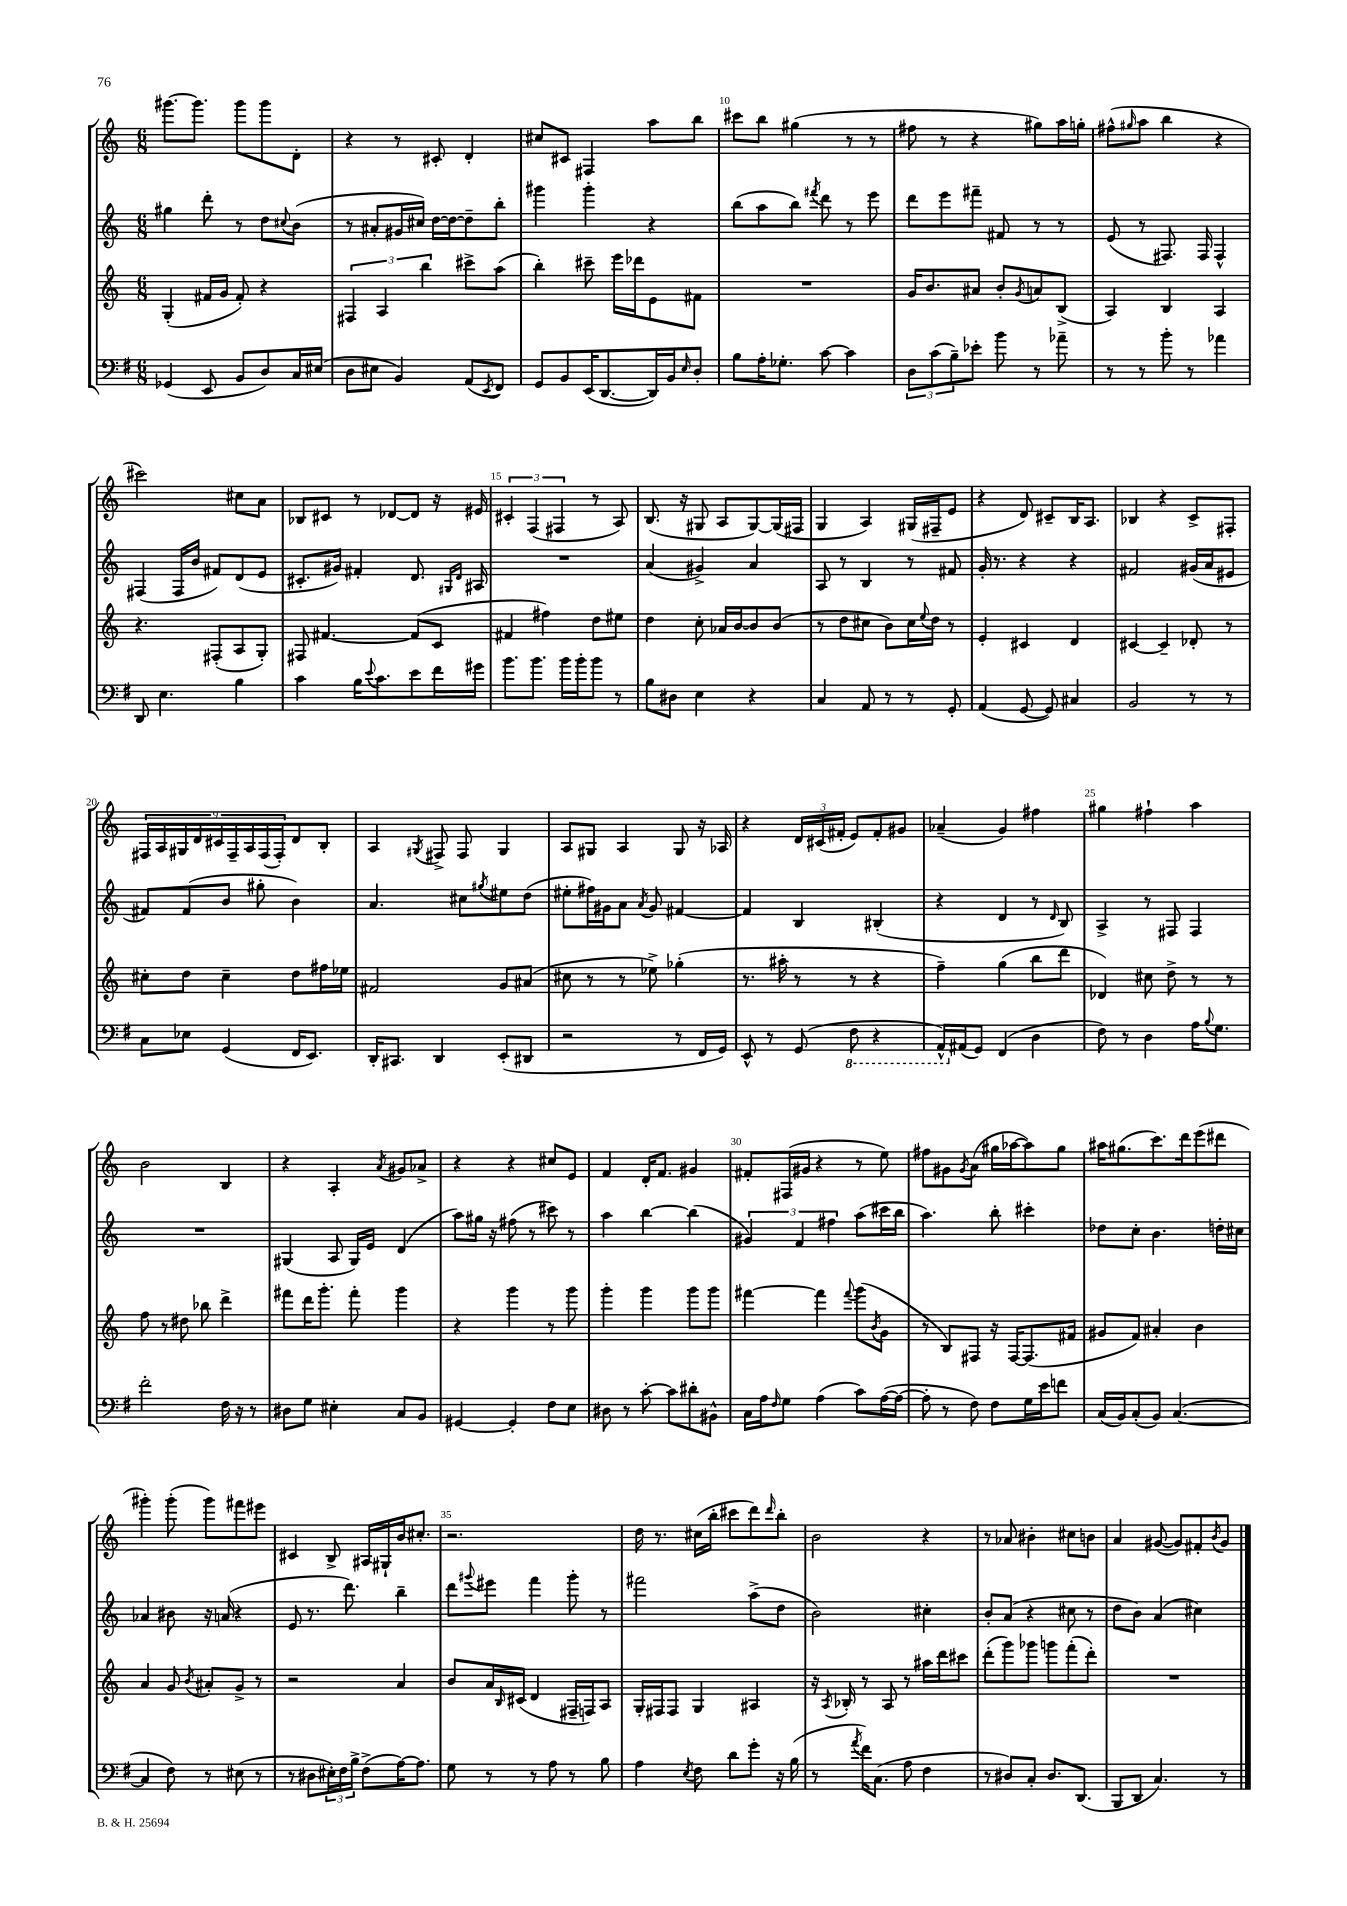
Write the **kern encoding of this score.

**kern	**kern	**kern	**kern
*staff4	*staff3	*staff2	*staff1
*clefF4	*clefG2	*clefG2	*clefG2
*k[f#]	*k[]	*k[]	*k[]
*M6/8	*M6/8	*M6/8	*M6/8
(4GG-	(4G'	4gg#	[8.ggg#
.	.	.	8.ggg#]
8EE	16f#	8ddd'	.
.	16g	.	.
8BB	8f#')	8r	8ggg#
8D)	4r	8dd	8ggg#
.	.	8qqcc#	.
16C	.	(8b	8d'
(16E#	.	.	.
=	=	=	=
8D	6F#	8r	4r
8E#	.	8a#'	.
.	6A	.	.
4BB)	.	16g#	8r
.	.	16cc#)	.
.	6bb	.	.
.	.	[16dd	8c#'
.	.	16dd_	.
(8AA	8ccc#^	8dd~]	4d'
8qEE	.	.	.
8FF#)	(8aa	8bb'	.
=	=	=	=
8GG	4bb')	4ggg#	8cc#
8BB	.	.	8c#
(16EE	8ccc#~	4ggg#'	4F#
[8.DD	.	.	.
.	16eee	.	.
.	16ddd-	.	.
16DD])	8e	4r	8aa
16BB	.	.	.
16qqE	.	.	.
8D'	8f#	.	8bb
=	=	=	=
8B	2.r	(8bb	8ccc#
16A'	.	8aa	8bb
8.G-'	.	.	.
.	.	8bb)	(4gg#
.	.	8qfff#	.
[8c	.	8ddd	.
4c]	.	8r	8r
.	.	8eee	8r
=	=	=	=
12D	16g	8ddd	8ff#
.	8.b	.	.
(12c	.	.	.
.	.	8eee	8r
12B~)	.	.	.
8e-'	8a#	8fff#~	4r
8b	8b'	8f#	.
.	8qg	.	.
8r	8a	8r	8gg#)
8a-~	(8B^	8r	16aa
.	.	.	16gg'
=	=	=	=
8r	4A)	(8e	(8ff#^^
.	.	.	16qqgg#
8r	.	8r	8aa
8b'	4B	8.F#)	4bb
8r	.	.	.
.	.	16F#	.
4a-	4A	4F#^^	4r
=	=	=	=
8DD	4.r	(4F#	2ccc#)
4.E	.	.	.
.	.	16F#	.
.	.	16b	.
.	(8F#'	8f#)	.
4B	8A	(8d	8cc#
.	8G')	8e	8a
=	=	=	=
4c	8F#	8.c#'	8B-
.	[4.f#	.	8c#
.	.	16g#)	.
16B	.	4f#'	8r
8qqe	.	.	.
8.c	.	.	.
.	.	.	[8d-
8e	(8f#]	8.d	8d-]
16f#	8c	.	16r
.	.	16qqG#	.
.	.	16qqd	.
16g#	.	16A#	16e#
=	=	=	=
8.b	4f#	2.r	6c#'
.	.	.	(6F
8.b	.	.	.
.	4ff#)	.	.
.	.	.	6F#
16b	.	.	.
16b'	.	.	.
8b	8dd	.	8r
8r	8ee#	.	8A)
=	=	=	=
8B	4dd	(4a	(8.B
8D#	.	.	.
.	.	.	16r
4E	8cc'	4g#^)	8G#
.	16a-	.	8A
.	[16b	.	.
4r	8b]	4a	[8G#)
.	(8b	.	(16G#]
.	.	.	16F#
=	=	=	=
4C	8r	8A	4G
.	8dd	8r	.
8AA	8cc#	4B	4A)
8r	8b)	.	.
8r	16cc#	8r	(16G#
.	8qqee	.	.
.	16dd	.	16F#~
8GG'	8r	8f#	8e
=	=	=	=
(4AA	4e'	16g'	4r
.	.	8.r	.
[8GG	4c#	4r	8d)
8GG])	.	.	8c#~
4C#	4d	4r	16B
.	.	.	8.A
=	=	=	=
2BB	[4c#	2f#	4B-
.	4c#~]	.	4r
8r	8d-'	(16g#	8c^
.	.	16a	.
8r	8r	8e#	8F#'
=	=	=	=
8C	8cc#'	8f#)	18F#
.	.	.	18A
.	.	.	18G#
8E-	8dd	(8f#	.
.	.	.	18d
.	.	.	18c#
(4GG	4cc#~	8b	.
.	.	.	18F#~
.	.	.	18A
.	.	8gg#'	.
.	.	.	(18F#
.	.	.	18F#')
16FF#	8dd	4b)	8d
8.EE)	.	.	.
.	16ff#	.	8B'
.	16ee-	.	.
=	=	=	=
16DD'	2f#	4.a	4A
8.CC#	.	.	.
.	.	.	8qG#
4DD	.	.	8F#^
.	.	8cc#	8F#
.	.	8qgg#	.
(8EE'	8g	8ee#	4G#
8DD#	(8a#	(8dd	.
=	=	=	=
2r	8cc#	8ee#'	8A
.	8r	16ff#)	8G#
.	.	16g#	.
.	8r	8a	4A
.	.	8qa	.
.	8ee-^)	8g#	.
8r	(4gg-'	[4f#	8G#
16FF#	.	.	16r
16GG)	.	.	16A-
=	=	=	=
8EE^^	8.r	4f#]	4r
8r	.	.	.
.	16aa#'	.	.
(8GG	8r	4B	24d
.	.	.	(24c#
.	.	.	24f#'
8FF#	8r	.	8e)
4r	4r	(4B#'	8f#'
.	.	.	8g#
=	=	=	=
16AAA^^)	4ff~)	4r	(4a-~
(16AA#	.	.	.
8GG)	.	.	.
(4FF#	(4gg	4d	4g)
4D	8bb	8r	4ff#
.	.	16qqd	.
.	8ddd	8B)	.
=	=	=	=
8F#)	4d-)	4A^	4gg#
8r	.	.	.
4D	8cc#	8r	4ff#`
.	8dd^	8F#	.
16A	8r	4F#	4aa
8qqB	.	.	.
8.G	.	.	.
.	8r	.	.
=	=	=	=
2f#'	8ff	2.r	2b
.	8r	.	.
.	8dd#	.	.
.	8bb-	.	.
16F#	4ddd^	.	4B
16r	.	.	.
8r	.	.	.
=	=	=	=
8D#	8fff#	(4G#	4r
8G	16ddd	.	.
.	8.ggg'	.	.
4E#'	.	8A	4A'
.	8fff#'	16G#)	.
.	.	16e	.
.	.	.	8qa
8C	4ggg	(4d	8g#
8BB	.	.	8a-^
=	=	=	=
[4GG#	4r	8aa)	4r
.	.	16gg#	.
.	.	16r	.
4GG#']	4ggg	(8ff#	4r
.	.	8r	.
8F#	8r	8ccc#)	8cc#
8E	8ggg	8r	8e
=	=	=	=
8D#	4ggg'	4aa	4f
8r	.	.	.
[8c'	4ggg	[4bb	16d'
.	.	.	8.f
8c]	.	.	.
8d#'	8ggg	(4bb]	4g#
8BB#^^	8ggg	.	.
=	=	=	=
16C	[4fff#	6g#)	8f#'
16A	.	.	.
16qqF#	.	.	.
8G	.	.	(16F#
.	.	6f	.
.	.	.	16g#
(4A	4fff#]	.	4r
.	.	6ff#	.
.	8qqfff#	.	.
8c)	(8ggg	(8aa	8r
.	8qb	.	.
([16A	8g	16ccc#	8ee)
16A_	.	16bb	.
=	=	=	=
8A']	8r	4.aa)	8ff#
8r	8B)	.	8g#
.	.	.	8qg#
8F#)	8F#	.	(8a
8F#	16r	8bb'	16gg#
.	[16F#	.	[16aa-
16G	(8.F#]	4ccc#'	8aa-])
16e	.	.	.
8f	.	.	8gg#
.	16f#	.	.
=	=	=	=
(16C	8g#	8dd-	16aa#
16BB)	.	.	(8.gg#
(8C'	8f)	8cc'	.
8BB)	4a#'	4.b	8.ccc)
([4.C	.	.	.
.	.	.	16ddd
.	4b	.	(8eee
.	.	16dd'	8ddd#
.	.	16cc#	.
=	=	=	=
4C]	4a	4a-	4ggg#')
8F#)	8g	8b#	(8ggg#'
.	8qb	.	.
8r	8a#'	16r	8ggg#)
.	.	(16a	.
(8E#	8g^	4r	8fff#
8r	8r	.	8eee#
=	=	=	=
8r	2r	8e	4c#
8D#	.	8.r	.
24E#')	.	.	8B^
24F#	.	.	.
.	.	8.ddd)	.
24B^	.	.	.
(8F#^	.	.	16A#
.	.	.	16G#`
[16A)	4a	4bb~	16b
8.A]	.	.	8.cc#'
=	=	=	=
8G	8b	8ddd	2.r
.	.	8qqggg#	.
8r	16a	8eee#	.
.	16qqB	.	.
.	(16c#	.	.
8r	4d	4fff	.
8A	.	.	.
8r	16F#~	8ggg#'	.
.	16F)	.	.
8B	8A	8r	.
=	=	=	=
4A	16G'	2fff#	16dd
.	16F#	.	8.r
.	8F#	.	.
8qE	.	.	.
8F#	4G	.	(16cc#
.	.	.	16bb'
8d	.	.	8ccc#
8g'	4A#	(8aa^	8ddd)
.	.	.	16qqddd
16r	.	8dd	8bb'
(16B	.	.	.
=	=	=	=
8r	16r	2b)	2b
.	8qA	.	.
.	16B-'	.	.
8qa	.	.	.
16f#)	8r	.	.
(8.C	.	.	.
.	8A	.	.
8A	8r	.	.
4F#	16aa#	4cc#'	4r
.	16ddd	.	.
.	8ccc#	.	.
=	=	=	=
8r	(8ddd'	8b'	8r
8D#)	8ggg)	(8a	8a-
8C'	8ggg-	4r	4b#'
8.D#	8ggg	.	.
.	(8fff'	8cc#	8cc#
(8.DD	.	.	.
.	8ddd')	8r	8b
=	=	=	=
8BBB	2.r	8dd	4a
8DD	.	8b)	.
4.C)	.	(4a	([8g#
.	.	.	8g#])
.	.	4cc#)	8f#'
.	.	.	8qb
8r	.	.	8g#
==	==	==	==
*-	*-	*-	*-
